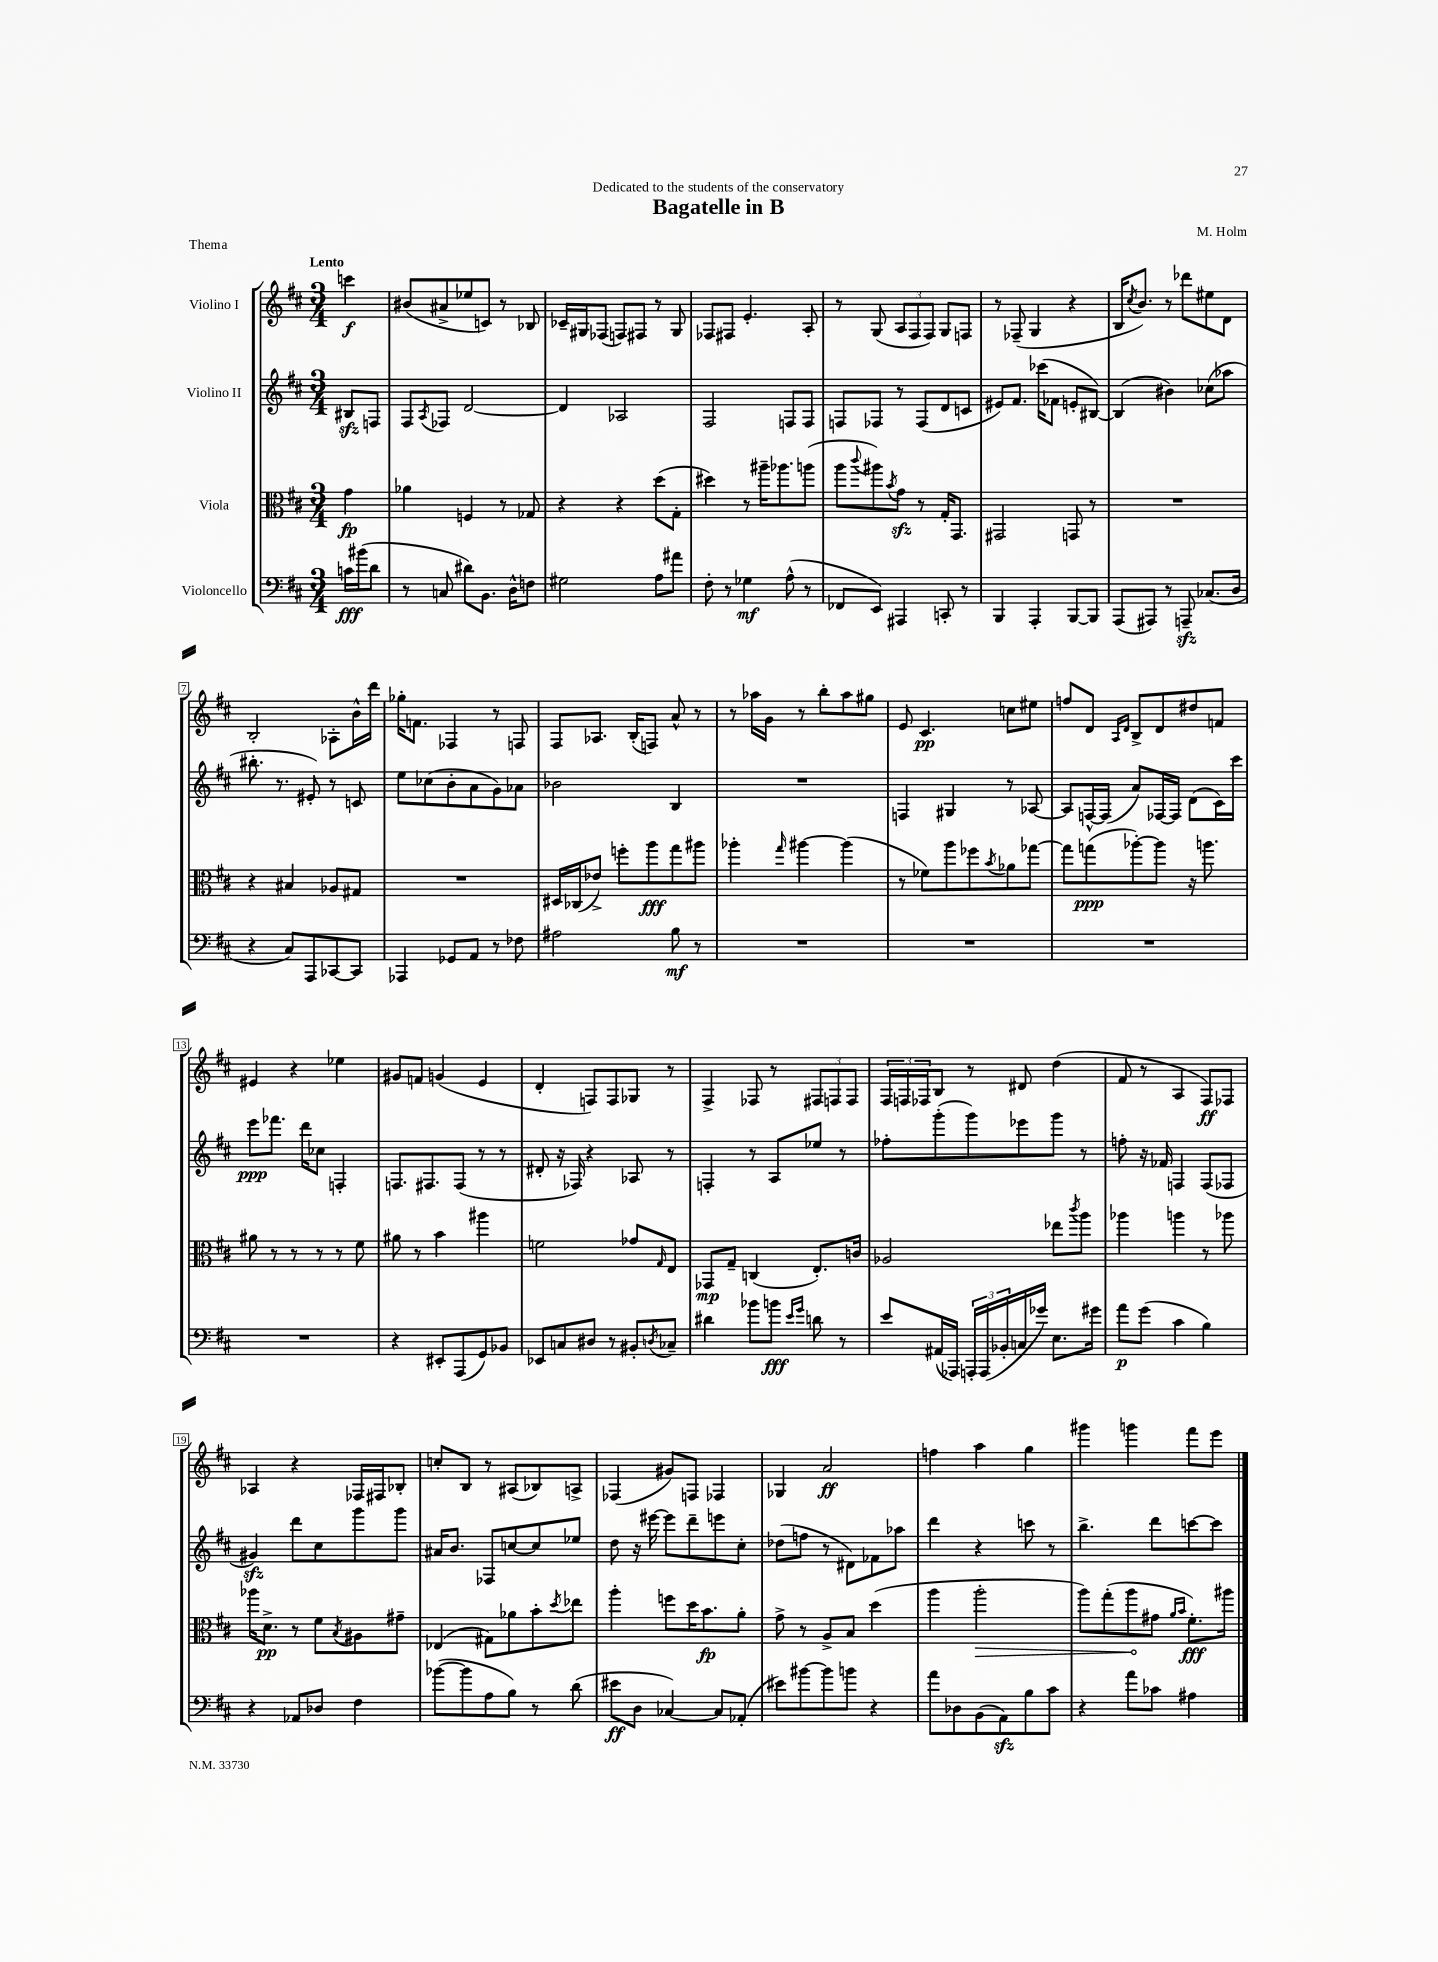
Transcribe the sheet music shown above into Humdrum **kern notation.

**kern	**dynam	**kern	**dynam	**kern	**dynam	**kern	**dynam
*part4	*part4	*part3	*part3	*part2	*part2	*part1	*part1
*staff4	*staff4	*staff3	*staff3	*staff2	*staff2	*staff1	*staff1
*I"Violoncello	*	*I"Viola	*	*I"Violino II	*	*I"Violino I	*
*clefF4	*	*clefC3	*	*clefG2	*	*clefG2	*
*k[f#c#]	*	*k[f#c#]	*	*k[f#c#]	*	*k[f#c#]	*
*M3/4	*	*M3/4	*	*M3/4	*	*M3/4	*
=	=	=	=	=	=	=	=
!	!	!	!	!	!	!LO:TX:a:B:t=Lento	!
16cn\LL	fff	4g\	fp	8B#Xzz/L	.	4cccn\	f
(16b#X\J	.	.	.	.	.	.	.
8d\J	.	.	.	8Fn/J	.	.	.
=1	=1	=1	=1	=1	=1	=1	=1
8r	.	4a-X\	.	8F#/L	.	(8b#X/L	.
.	.	.	.	8qA/	.	.	.
8Cn/	.	.	.	8F-X/J	.	8a#X^/	.
8d#X\L)	.	4Fn/	.	[2d/	.	8ee-X/	.
8.BB\J	.	.	.	.	.	8cn/J)	.
.	.	8r	.	.	.	8r	.
16D^^\KL	.	.	.	.	.	.	.
8Fn\J	.	8G-X/	.	.	.	8B-X/	.
=2	=2	=2	=2	=2	=2	=2	=2
2G#X\	.	4r	.	4d/]	.	16c-X~/LL	.
.	.	.	.	.	.	16G#X/J	.
.	.	.	.	.	.	(8F-X/J	.
.	.	4r	.	2A-X/	.	8Fn/L)	.
.	.	.	.	.	.	8F#X/J	.
8A\L	.	(8dd\L	.	.	.	8r	.
8a#X\J	.	8G'\J	.	.	.	8G#/	.
=3	=3	=3	=3	=3	=3	=3	=3
8F#'\	.	4dd#X\)	.	2F#/	.	8F-X/L	.
8r	.	.	.	.	.	8F#X/J	.
4G-X\	mf	8r	.	.	.	4.e'/	.
.	.	16aa#X~\KL	.	.	.	.	.
.	.	8.aa-X\	.	.	.	.	.
(8A^^\	.	.	.	8Fn/L	.	.	.
8r	.	(8aan\J	.	8F/J	.	8A'/	.
=4	=4	=4	=4	=4	=4	=4	=4
8FF-X/L	.	8aa\L	.	8Fn/L	.	8r	.
.	.	8qqccc#/	.	.	.	.	.
8EE/J)	.	8aa#X\)	.	8F-X/J	.	(8G/	.
.	.	8qb/	.	.	.	.	.
4AAA#X/	.	8gzz\J	.	8r	.	12A/L	.
.	.	.	.	.	.	12F#/	.
.	.	8r	.	(8F-/L	.	.	.
.	.	.	.	.	.	12F#/J)	.
8CCn'/	.	16G'/KL	.	8d/	.	8G/L	.
.	.	8.GG/J	.	.	.	.	.
8r	.	.	.	8cn/J	.	8Fn/J	.
=5	=5	=5	=5	=5	=5	=5	=5
4BBB/	.	2GG#X/	.	8e#X/L)	.	8r	.
.	.	.	.	8.f#/J	.	(8F-X~/	.
4AAA'/	.	.	.	.	.	4G/	.
.	.	.	.	(16ccc-X\KL	.	.	.
.	.	.	.	8f-X\J	.	.	.
[8BBB/L	.	8GGn/	.	8en'/L	.	4r	.
8BBB/J]	.	8r	.	[8B#X/J)	.	.	.
=6	=6	=6	=6	=6	=6	=6	=6
(8AAA/L	.	2.r	.	(4B#/]	.	16B/KL	.
.	.	.	.	.	.	8qcc#/	.
.	.	.	.	.	.	8.b/J)	.
8AAA#X/J)	.	.	.	.	.	.	.
8r	.	.	.	4b#X\)	.	8r	.
8AAAnzz~/	.	.	.	.	.	8ddd-X\L	.
(8.C-X/L	.	.	.	(8cc-X\L	.	8ee#X\	.
.	.	.	.	8aa-X\J	.	8d\J	.
16D/Jk	.	.	.	.	.	.	.
!!LO:LB:g=z
=7	=7	=7	=7	=7	=7	=7	=7
4r	.	4r	.	8.bb#X'\	.	2B'/	.
.	.	.	.	8.r	.	.	.
8C#/L)	.	4B#X/	.	.	.	.	.
8AAA/	.	.	.	8e#X'/)	.	.	.
[8CC-X/	.	8A-X/L	.	8r	.	8A-X'\L	.
8CC-/J]	.	8G#X/J	.	8cn/	.	16b^^\L	.
.	.	.	.	.	.	16ddd\JJ	.
=8	=8	=8	=8	=8	=8	=8	=8
4AAA-X/	.	2.r	.	8ee\L	.	16gg-X'\KL	.
.	.	.	.	.	.	8.fn\J	.
.	.	.	.	(8cc-X\	.	.	.
8GG-X/L	.	.	.	8b'\	.	4F-X/	.
8AA/J	.	.	.	8a\	.	.	.
8r	.	.	.	8g\)	.	8r	.
8F-X\	.	.	.	8a-X\J	.	8Fn/	.
=9	=9	=9	=9	=9	=9	=9	=9
2A#X\	.	16D#X/LL	.	2b-X\	.	8F#/L	.
.	.	(16C-X/J	.	.	.	.	.
.	.	8e-X^/J)	.	.	.	8.A-X/J	.
.	.	8ffn'\L	.	.	.	.	.
.	.	.	.	.	.	(16B'/KL	.
.	.	8aa\	fff	.	.	8Fn/J)	.
8B\	mf	8gg\	.	4B/	.	8a^^/	.
8r	.	8aa#X\J	.	.	.	8r	.
=10	=10	=10	=10	=10	=10	=10	=10
2.r	.	4aa-X'\	.	2.r	.	8r	.
.	.	.	.	.	.	16aa-X\LL	.
.	.	.	.	.	.	16g\JJ	.
.	.	16qqgg/	.	.	.	.	.
.	.	[4aa#X\	.	.	.	8r	.
.	.	.	.	.	.	8bb'\L	.
.	.	(4aa#\]	.	.	.	8aa-\	.
.	.	.	.	.	.	8gg#X\J	.
=11	=11	=11	=11	=11	=11	=11	=11
2.r	.	8r	.	4Fn/	.	8e/	.
.	.	8f-X\L)	.	.	.	4.c#/	pp
.	.	8aa\	.	4G#X/	.	.	.
.	.	8ff-X\	.	.	.	.	.
.	.	8qb/	.	.	.	.	.
.	.	8a-X\	.	8r	.	8ccn\L	.
.	.	[8gg-X\J	.	[8A-X/	.	8ee#X\J	.
=12	=12	=12	=12	=12	=12	=12	=12
2.r	.	8gg-\L]	.	8A-/L]	.	8ffn/L	.
.	.	(8ggn\	ppp	[16Fn^^/L	.	8d/J	.
.	.	.	.	(16F/JJ]	.	.	.
.	.	.	.	.	.	16qqA/LL	.
.	.	.	.	.	.	16qqd/JJ	.
.	.	[8aa-X'\)	.	8a/L)	.	8B^/L	.
.	.	8aa-\J]	.	[16F-X/L	.	8d/	.
.	.	.	.	16F-/JJ]	.	.	.
.	.	16r	.	(8d\L	.	8dd#X/	.
.	.	8.aan\	.	.	.	.	.
.	.	.	.	16c#\L)	.	8fn/J	.
.	.	.	.	16ccc#\JJ	.	.	.
!!LO:LB:g=z
=13	=13	=13	=13	=13	=13	=13	=13
2.r	.	8a#X\	.	8eee\L	ppp	4e#X/	.
.	.	8r	.	8.fff-X\J	.	.	.
.	.	8r	.	.	.	4r	.
.	.	.	.	16ddd\KL	.	.	.
.	.	8r	.	8cc-X\J	.	.	.
.	.	8r	.	4Fn'/	.	4ee-X\	.
.	.	8f#\	.	.	.	.	.
=14	=14	=14	=14	=14	=14	=14	=14
4r	.	8a#X\	.	8.Fn/L	.	8g#X/L	.
.	.	8r	.	.	.	8fn/J	.
.	.	.	.	8.F#X/	.	.	.
8EE#X'/L	.	4b\	.	.	.	(4gn/	.
(8AAA/	.	.	.	(8F#/J	.	.	.
8GG/)	.	4aa#X\	.	8r	.	4e/	.
8BB-X/J	.	.	.	8r	.	.	.
=15	=15	=15	=15	=15	=15	=15	=15
8EE-X/L	.	2fn\	.	8d#X'/	.	4d'/	.
8Cn/	.	.	.	16r	.	.	.
.	.	.	.	16F-X/)	.	.	.
8D#X/J	.	.	.	4r	.	8Fn/L)	.
8r	.	.	.	.	.	8F/	.
8BB#X'/L	.	8g-X/L	.	8A-X/	.	8G-X/J	.
8qDn/	.	16qqG/	.	.	.	.	.
8C-X~/J	.	8E/J	.	8r	.	8r	.
=16	=16	=16	=16	=16	=16	=16	=16
4d#X\	.	8GG-X/L	mp	4Fn'/	.	4F#^/	.
.	.	8G~/J	.	.	.	.	.
8b-X\L	.	(4Cn/	.	8r	.	8F-X/	.
8bn\J	fff	.	.	8A/L	.	8r	.
16qqe/LL	.	.	.	.	.	.	.
16qqg/JJ	.	.	.	.	.	.	.
8dn\	.	8.E'/L)	.	8ee-X/J	.	12F#X/L	.
.	.	.	.	.	.	12Fn/	.
8r	.	.	.	8r	.	.	.
.	.	.	.	.	.	12F/J	.
.	.	16cn/Jk	.	.	.	.	.
=17	=17	=17	=17	=17	=17	=17	=17
8e/L	.	2A-X/	.	8ff-X'\L	.	24F#/LL	.
.	.	.	.	.	.	24Fn/	.
.	.	.	.	.	.	24F-X/J	.
(16AA#X/L	.	.	.	(8ggg'\	.	8B/J	.
16AAA-X/JJ)	.	.	.	.	.	.	.
24AAAn'/LL	.	.	.	8ggg\)	.	8r	.
(24AAA/	.	.	.	.	.	.	.
24BB-X'/	.	.	.	.	.	.	.
16Cn/	.	.	.	8eee-X\	.	8d#X/	.
16g-X/JJ)	.	.	.	.	.	.	.
8.E\L	.	8ee-X\L	.	8ggg\J	.	(4dd\	.
.	.	8qccc#/	.	.	.	.	.
.	.	8aa\J	.	8r	.	.	.
16g#X\Jk	.	.	.	.	.	.	.
=18	=18	=18	=18	=18	=18	=18	=18
8a\L	p	4aa-X\	.	8ffn'\	.	8f#/	.
(8g\J	.	.	.	16r	.	8r	.
.	.	.	.	16f-X/	.	.	.
4c#\	.	4aan\	.	4Fn/	.	4A/	.
4B\)	.	8r	.	(8F/L	.	8F#/L)	ff
.	.	8aa-X\	.	8F-X/J	.	8F-X/J	.
!!LO:LB:g=z
=19	=19	=19	=19	=19	=19	=19	=19
4r	.	16aa-X\KL	.	4g#Xzz/)	.	4A-X/	.
.	.	8.d^\J	pp	.	.	.	.
8AA-X/L	.	8r	.	8ddd\L	.	4r	.
8D-X/J	.	8f#\L	.	8cc#\	.	.	.
.	.	8qB/	.	.	.	.	.
4F#\	.	8A#X\	.	8ggg\	.	16F-X/LL	.
.	.	.	.	.	.	16F#X/J	.
.	.	8g#X~\J	.	8ggg\J	.	8B-X'/J	.
=20	=20	=20	=20	=20	=20	=20	=20
([8b-X\L	.	(4E-X/	.	16a#X/KL	.	8ccn'/L	.
.	.	.	.	8.b/J	.	.	.
8b-\]	.	.	.	.	.	8B/J	.
8A\	.	8G#X\L)	.	8F-X/L	.	8r	.
8B\J)	.	8a-X\	.	[8ccn/	.	(8A#X/L	.
8r	.	8b'\	.	8cc/]	.	8B-X/)	.
.	.	8qdd/	.	.	.	.	.
(8d\	.	8ee-X\J	.	8ee-X/J	.	8An^/J	.
=21	=21	=21	=21	=21	=21	=21	=21
8e#X\L	ff	4aa'\	.	8dd\	.	(4F-X/	.
8D\J	.	.	.	16r	.	.	.
.	.	.	.	[16eee#X\	.	.	.
[4C-X/)	.	8ffn\L	.	8eee#\L]	.	8g#X/L)	.
.	.	16dd\K	.	8ddd~\	.	8Fn/J	.
.	.	8.b\	fp	.	.	.	.
8C-/L]	.	.	.	8eeen\	.	4F-X/	.
(8AA-X'/J	.	8a'\J	.	8cc#'\J	.	.	.
=22	=22	=22	=22	=22	=22	=22	=22
8e#X\L)	.	8g^\	.	(8dd-X\L	.	4G-X/	.
[8b#X\	.	8r	.	8ffn\J	.	.	.
8b#\]	.	8A^/L	.	8r	.	2a/	ff
8bn\J	.	8B/J	.	8d#X\L)	.	.	.
4r	.	(4dd\	.	8f-X\	.	.	.
.	.	.	.	8aa-X\J	.	.	.
=23	=23	=23	=23	=23	=23	=23	=23
8a\L	.	4aa\	.	4ddd\	.	4ffn\	.
8D-X\	.	.	.	.	.	.	.
!	!	!	!LO:HP:b	!	!	!	!
(8BB\	.	2aa'\	>	4r	.	4aa\	.
8AAzz\)	.	.	.	.	.	.	.
8B\	.	.	.	8cccn\	.	4gg\	.
8c#\J	.	.	.	8r	.	.	.
=24	=24	=24	=24	=24	=24	=24	=24
4r	.	8aa\L)	.	4.bb^\	.	4ggg#X\	.
.	.	(8gg'\	.	.	.	.	.
8a\L	.	8aa\	.	.	.	4gggn\	.
8c-X\J	.	8g#X\J	]	8ddd\L	.	.	.
.	.	16qqa/LL	.	.	.	.	.
.	.	16qqb/JJ	.	.	.	.	.
4A#X\	.	8.f#'\L)	fff	[8cccn\	.	8fff#\L	.
.	.	.	.	8ccc\J]	.	8eee\J	.
.	.	16aa#X\Jk	.	.	.	.	.
==	==	==	==	==	==	==	==
*-	*-	*-	*-	*-	*-	*-	*-
